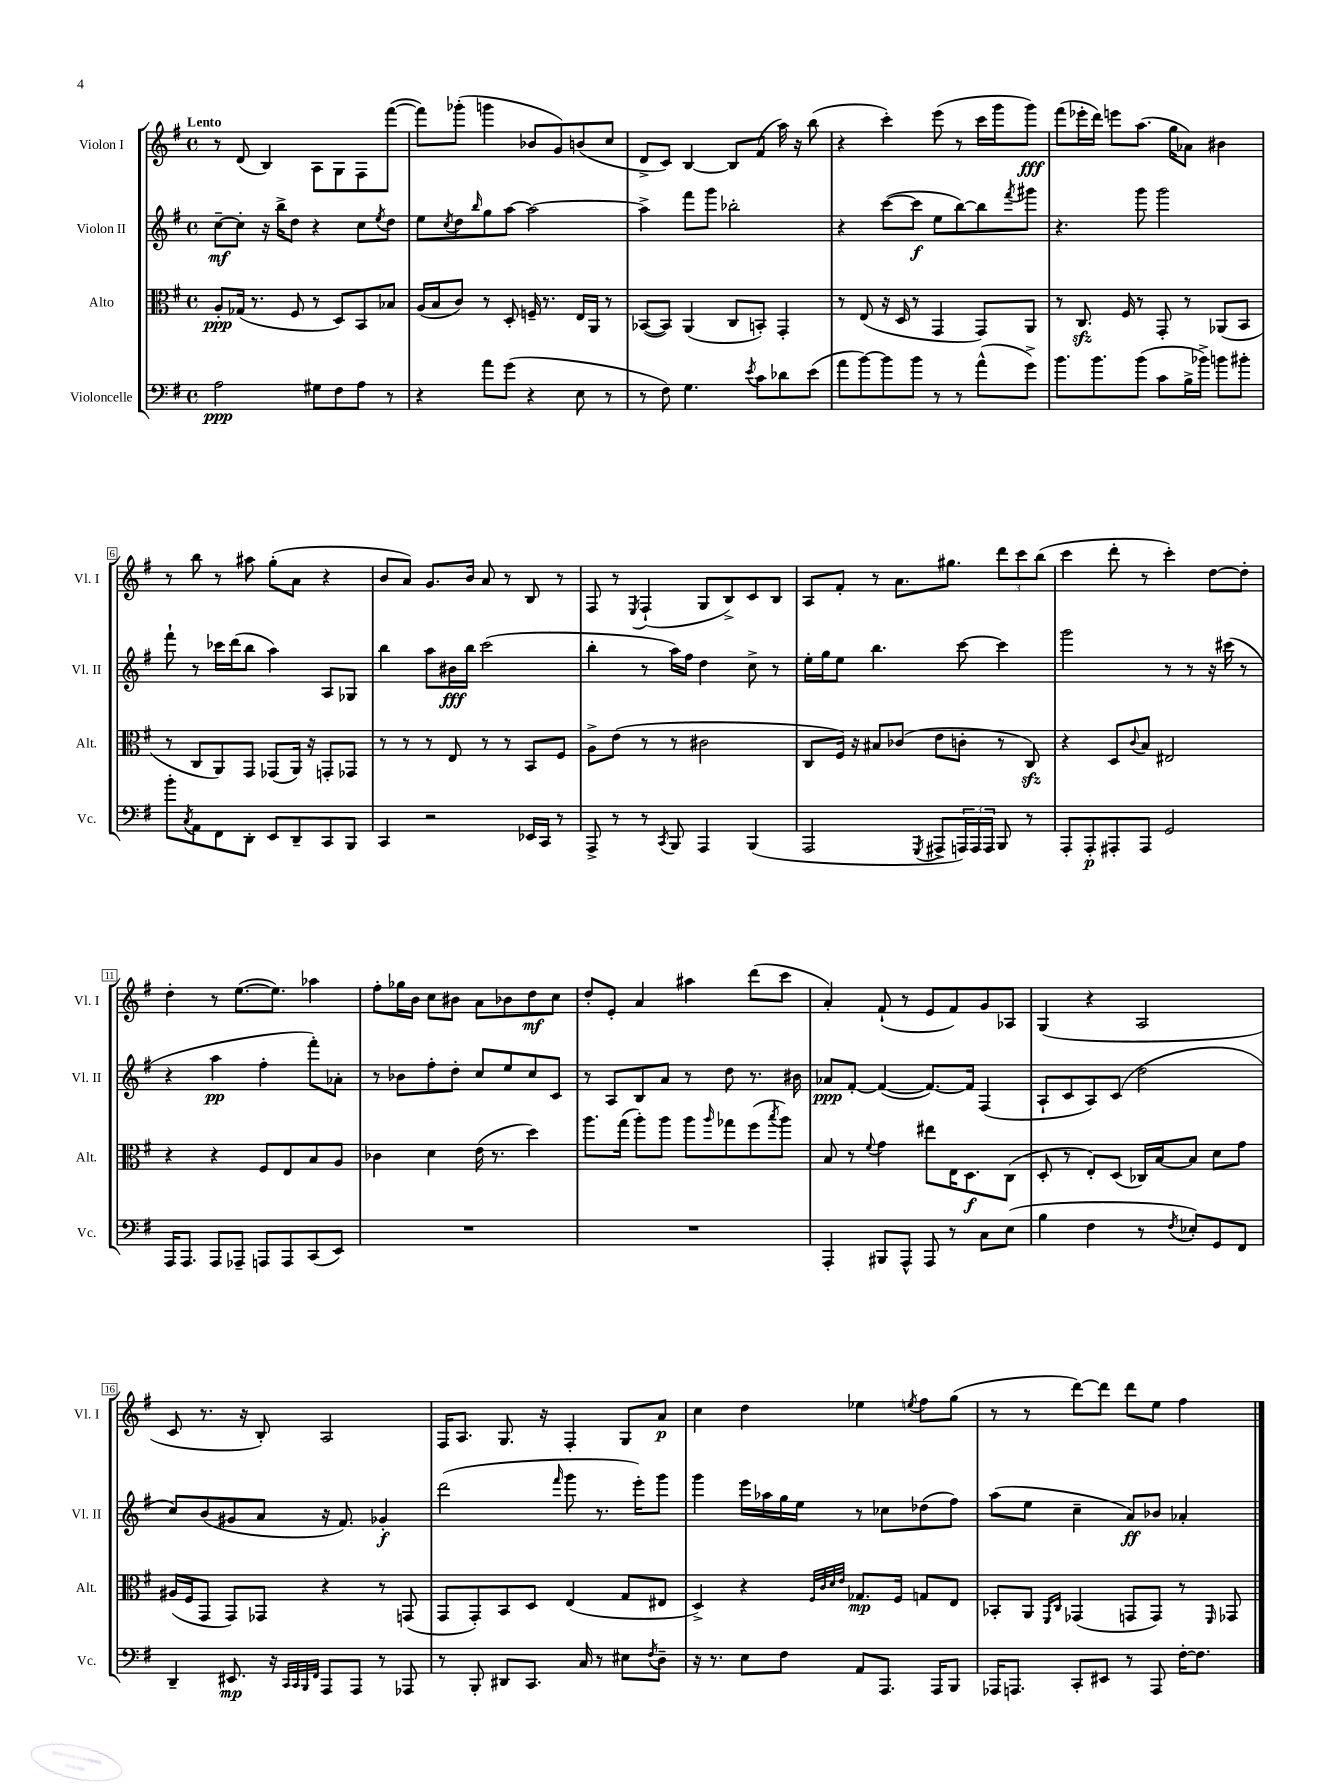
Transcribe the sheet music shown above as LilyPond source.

<<
\new StaffGroup <<
\new Staff = "s0" \with { instrumentName = "Violon I" shortInstrumentName = "Vl. I" } {
    \clef treble \key g \major \defaultTimeSignature \time 4/4 \tempo "Lento"
    r8 d'8( b4) a8 g8 fis8 fis'''8~( |
    fis'''8) ges'''8-.( g'''4 bes'8 g'8) b'8( c''8 |
    d'8-> c'8) b4~ b8 fis'8( a''16) r16 b''8( |
    r4 c'''4-.) e'''8( r8 c'''16 g'''16 g'''8\fff) |
    fis'''8( ees'''16-. d'''16) e'''8 a''8.( g''16 aes'8) bis'4 |
    r8 b''8 r8 ais''8 g''8-.( a'8 r4 |
    b'8 a'8) g'8. b'16 a'8 r8 b8 r8 |
    fis8 r8 \acciaccatura { e8 } fis4-!( g8 b8->) c'8 b8 |
    a8 fis'8-. r8 a'8. gis''8. \tuplet 3/2 { d'''8 c'''8 b''8( } |
    c'''4 d'''8-. r8 c'''4-.) d''8~ d''8-. |
    d''4-. r8 e''8.~( e''8.) aes''4 |
    fis''8-. ges''16 b'16 c''8 bis'8 a'8 bes'8 d''8\mf c''8 |
    d''8-. e'8-. a'4 ais''4 d'''8( c'''8 |
    a'4-.) fis'8-!( r8 e'8 fis'8) g'8 aes8 |
    g4( r4 a2 |
    c'8 r8. r16 b8-.) a2 |
    fis16 a8. g8. r16 fis4-. g8 a'8\p |
    c''4 d''4 ees''4 \acciaccatura { e''8 } fis''8 g''8( |
    r8 r8 d'''8~) d'''8 d'''8 e''8 fis''4 \bar "|." |
}
\new Staff = "s1" \with { instrumentName = "Violon II" shortInstrumentName = "Vl. II" } {
    \clef treble \key g \major \defaultTimeSignature \time 4/4
    c''8~--\mf c''8-. r16 b''16-> d''8 r4 c''8 \acciaccatura { e''8 } d''8 |
    e''8 \acciaccatura { c''8 } d''8 \grace { b''16 } g''8 a''8~ a''2~ |
    a''4-> fis'''8 g'''8 bes''2-. |
    r4 c'''8~( c'''8\f e''8 b''8~) b''8 \acciaccatura { fis'''8 } gis'''8 |
    r4. g'''8 g'''2 |
    fis'''8-! r8 ces'''16 d'''16( b''8 a''4) a8 ges8 |
    b''4 a''8 bis'16\fff b''16 c'''2( |
    b''4-. r8 a''16) fis''16 d''4 c''8-> r8 |
    e''16-. g''16 e''8 b''4. c'''8~ c'''4 |
    g'''2 r8 r8 r16 cis'''16( r8 |
    r4 a''4\pp fis''4-. fis'''8-.) aes'8-. |
    r8 bes'8 fis''8-. d''8-. c''8 e''8 c''8 c'8 |
    r8 a8 b8 a'8 r8 d''8 r8. bis'16 |
    aes'8\ppp fis'8~-. fis'4~( fis'8.~) fis'16 fis4( |
    a8-! c'8 a8) c'8( d''2 |
    c''8) b'8( gis'8 a'8 r16 fis'8.) ges'4-.\f |
    d'''2( \grace { fis'''16 } g'''8 r8. e'''16-.) g'''8 |
    g'''4 e'''16 aes''16 g''16 e''16 r8 ces''8 des''8( fis''8) |
    a''8( e''8 c''4-- a'8\ff) bes'8 aes'4-. \bar "|." |
}
\new Staff = "s2" \with { instrumentName = "Alto" shortInstrumentName = "Alt." } {
    \clef alto \key g \major \defaultTimeSignature \time 4/4
    a8-.\ppp ges16( r8. fis8 r8 d8) b,8 bes8 |
    a16( b16 c'8) r8 d8-. f16-- r8. e16 a,16 r8 |
    bes,8~( bes,8) a,4( c8 b,8-.) g,4-. |
    r8 e8( r16 d16 r8 g,4 g,8) a,8 |
    r8 c8.\sfz fis16 r8 g,8-. r8 aes,8( b,8 |
    r8 c8 a,8) g,8 ges,8( a,16) r16 g,8-. ges,8 |
    r8 r8 r8 e8 r8 r8 b,8 fis8 |
    a8-> e'8( r8 r8 cis'2 |
    c8 fis16) r16 bis8 ces'8( e'8 c'8-. r8 c8\sfz) |
    r4 d8 \appoggiatura { c'8 } b8 eis2 |
    r4 r4 fis8 e8 b8 a8 |
    ces'4 d'4 e'16( r8. d''4) |
    a''8. g''16( a''8-.) a''8 a''8 \grace { a''16 } ges''8 fis''8( \acciaccatura { b''8 } a''8) |
    b8 r8 \appoggiatura { fis'8 } g'4 eis''8 e16 d8.\f c8( |
    d8-. r8 e8-.) d8( ces16) b16~ b8 d'8 g'8 |
    ais16( fis16 g,8 g,8) ges,8 r4 r8 g,8( |
    g,8 g,8-.) b,8 d8 e4( g8 eis8 |
    d4->) r4 \grace { fis32 c'32 d'32 e'32 } ges8.\mp fis16 g8 e8 |
    bes,8-. a,8 \grace { fis,16 c16 } ges,4( g,8 g,8) r8 \grace { fis,16 } ges,8 \bar "|." |
}
\new Staff = "s3" \with { instrumentName = "Violoncelle" shortInstrumentName = "Vc." } {
    \clef bass \key g \major \defaultTimeSignature \time 4/4
    a2\ppp gis8 fis8 a8 r8 |
    r4 a'8 g'8( r4 e8 r8 |
    r8 fis8) g4. \acciaccatura { e'8 } c'8 des'8 e'8( |
    a'8 b'8~) b'8 b'8 r8 r8 a'8-^( g'8->) |
    b'8. b'8. b'8( c'8 b16-> bes'16->) b'8 bis'8-. |
    b'8-. \acciaccatura { c8 } a,8 fis,8 d,8-. e,8 d,8-- c,8 b,,8 |
    c,4 r2 ees,16 c,16 r8 |
    a,,8-> r8 r8 \acciaccatura { c,8 } b,,8 a,,4 b,,4( |
    a,,2 \acciaccatura { g,,8 } ais,,8-> \tuplet 3/2 { a,,16) a,,16 a,,16 } b,,8 r8 |
    a,,8-. a,,8-.\p ais,,8-. ais,,8 g,2 |
    a,,16 a,,8. a,,8 aes,,8-- a,,8 a,,8 c,8( e,8) |
    R1 |
    R1 |
    a,,4-. bis,,8 a,,8-^ a,,8 r8 c8 e8( |
    b4 fis4 r8 \acciaccatura { fis8 } ees8-.) g,8 fis,8 |
    d,4-- eis,8.\mp r16 \grace { c,32 c,32 b,,32 fis,32 } a,,8 a,,8 r8 aes,,8 |
    r8 b,,8-. dis,8 c,8. c16 r8 eis8 \acciaccatura { fis8 } d8-- |
    r16 r8. e8 fis8 a,8 a,,8. a,,16 b,,8 |
    aes,,16 a,,8. c,8-. eis,8 r8 a,,8 fis16~-. fis8. \bar "|." |
}
>>
>>
\layout { \context { \Score \override BarNumber.stencil = #(make-stencil-boxer 0.1 0.3 ly:text-interface::print) } }
